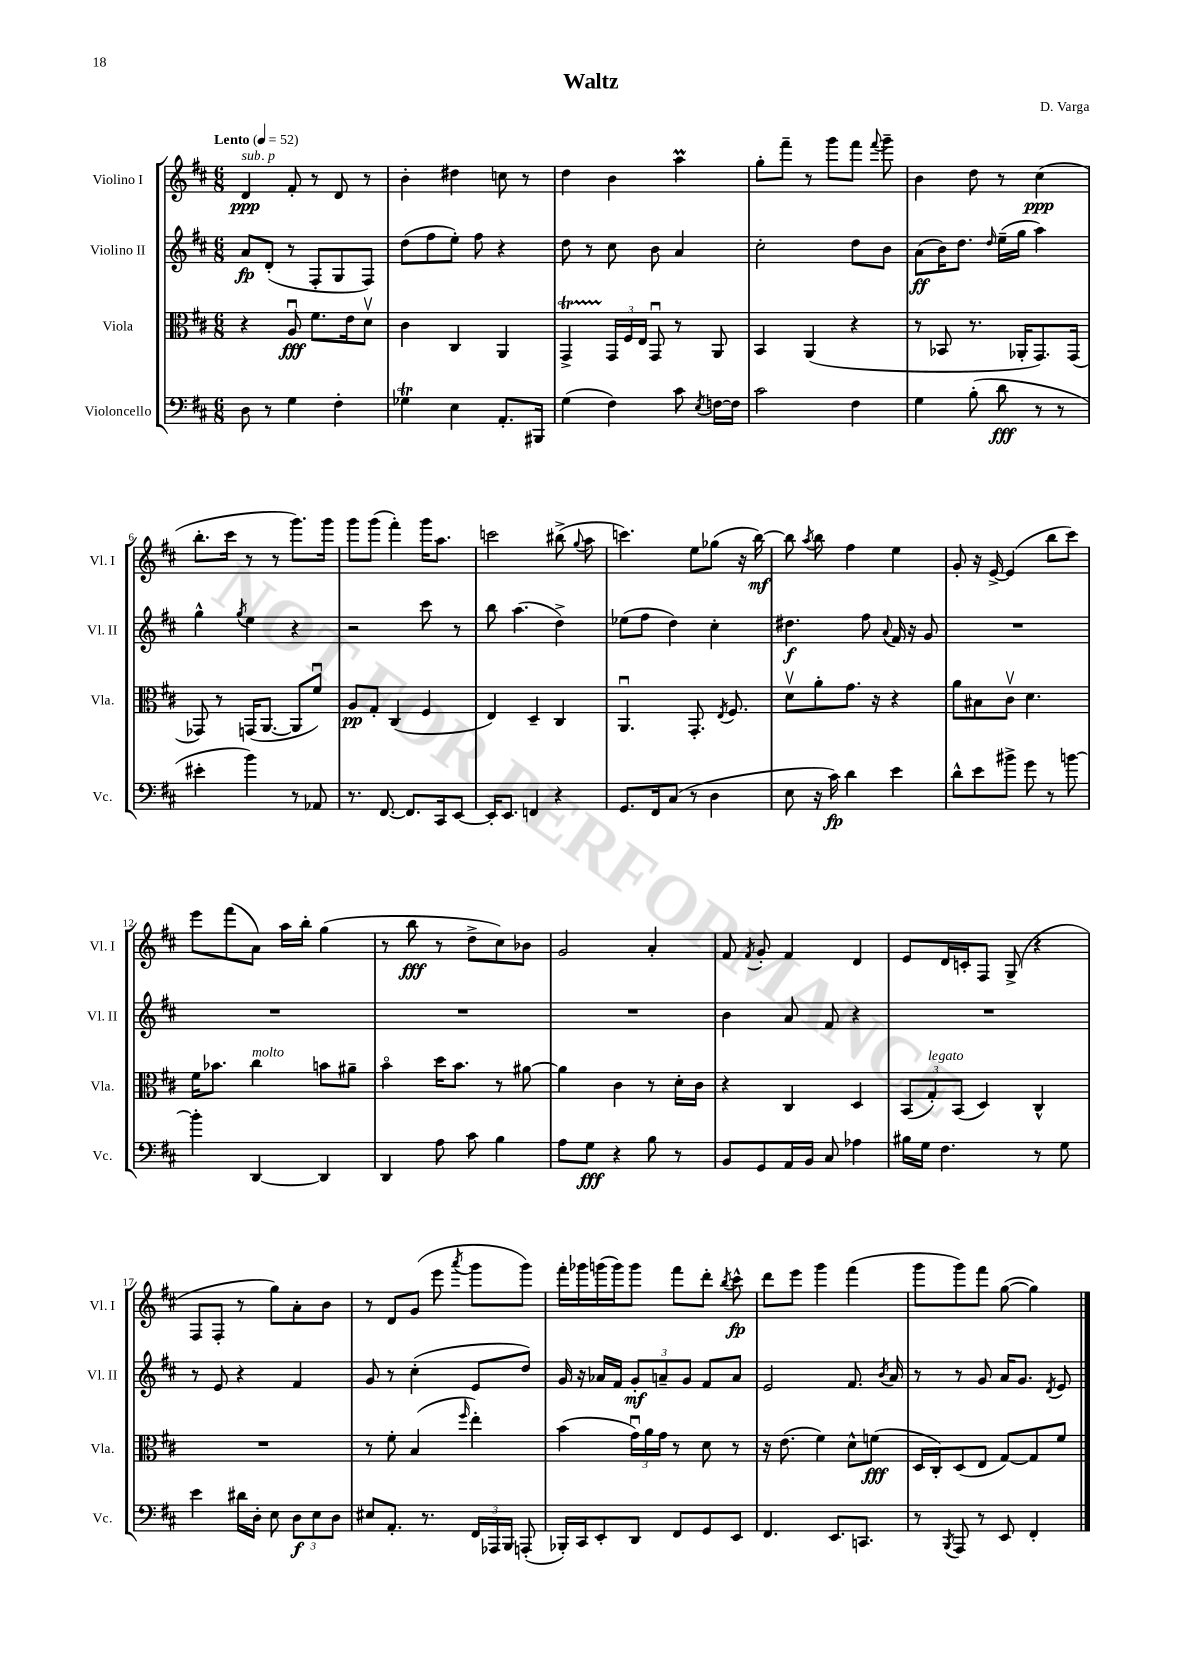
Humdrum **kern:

**kern	**kern	**kern	**kern
*staff4	*staff3	*staff2	*staff1
*clefF4	*clefC3	*clefG2	*clefG2
*k[f#c#]	*k[f#c#]	*k[f#c#]	*k[f#c#]
*M6/8	*M6/8	*M6/8	*M6/8
*MM52	*MM52	*MM52	*MM52
8D	4r	8a	4d
8r	.	(8d'	.
4G	8Au	8r	8f#'
.	8.f#	8F#'	8r
4F#'	.	8G	8d
.	16e	.	.
.	8dv	8F#)	8r
=	=	=	=
4G-	4c#	(8dd	4b'
.	.	8ff#	.
4E	4C#	8ee')	4dd#
.	.	8ff#	.
8.AA'	4AA	4r	8cc
.	.	.	8r
16BBB#	.	.	.
=	=	=	=
(4G	4GG^	8dd	4dd
.	.	8r	.
4F#)	24GG	8cc#	4b
.	24F#	.	.
.	24E	.	.
.	8GGu	8b	.
8c#	8r	4a	4aa
8qE	.	.	.
[16F	8AA	.	.
16F]	.	.	.
=	=	=	=
2c#	4BB	2cc#'	8gg'
.	.	.	8fff#~
.	(4AA	.	8r
.	.	.	8ggg
4F#	4r	8dd	8fff#
.	.	.	8qqfff#
.	.	8b	8ggg~
=	=	=	=
4G	8r	(8a	4b
.	8BB-	16b)	.
.	.	8.dd	.
(8B'	8.r	.	8dd
.	.	16qqdd	.
8d	.	(16ee~	8r
.	16AA-'	16gg	.
8r	8.GG)	4aa)	(4cc#
8r	.	.	.
.	(16GG	.	.
=	=	=	=
4e#'	8GG-)	4gg^^	8.bb'
.	8r	.	.
.	.	.	16ccc#
.	.	8qgg	.
4b)	(16GG	4ee	8r
.	[8.AA	.	.
.	.	.	8r
8r	8AA]	4r	8.ggg)
8AA-	8f#u)	.	.
.	.	.	16ggg
=	=	=	=
8.r	8A	2r	8ggg
.	8G'	.	(8ggg
[8.FF#	.	.	.
.	(4C#	.	4fff#')
8.FF#]	.	.	.
.	4F#	8ccc#	16ggg
16CC#	.	.	8.aa
[8EE	.	8r	.
=	=	=	=
16EE']	4E)	8bb	2ccc
8.EE	.	.	.
.	.	(4.aa	.
4FF	4D~	.	.
4r	4C#	4dd^)	(8bb#^
.	.	.	8qqgg
.	.	.	8aa
=	=	=	=
8.GG	4.AAu	(8ee-	4.ccc)
.	.	8ff#	.
16FF#	.	.	.
(8C#	.	4dd)	.
8r	8.GG'	.	8ee
4D	.	4cc#'	(8gg-
.	8qE	.	.
.	8.F#	.	.
.	.	.	16r
.	.	.	[16bb)
=	=	=	=
8E	8dv	4.dd#	8bb]
.	.	.	8qaa
16r	8a'	.	8bb
16c#)	.	.	.
4d	8.g	.	4ff#
.	.	8ff#	.
.	16r	.	.
.	.	8qqa	.
4e	4r	16f#	4ee
.	.	16r	.
.	.	8g	.
=	=	=	=
8d^^	8a	2.r	8g'
8e	8B#	.	16r
.	.	.	[16e^
8b#^	8c#v	.	(4e]
8g	4.d	.	.
8r	.	.	8bb
[8b	.	.	8ccc#)
=	=	=	=
4b']	16f#	2.r	8eee
.	8.b-	.	.
.	.	.	(8fff#
[4DD	4cc#	.	8a)
.	.	.	16aa
.	.	.	16bb'
4DD]	8b	.	(4gg
.	8a#~	.	.
=	=	=	=
4DD	4bo	2.r	8r
.	.	.	8bb
8A	16dd	.	8r
.	8.b	.	.
8c#	.	.	8dd^
4B	8r	.	8cc#)
.	[8a#	.	8b-
=	=	=	=
8A	4a#]	2.r	2g
8G	.	.	.
4r	4c#	.	.
8B	8r	.	4a'
8r	16d'	.	.
.	16c#	.	.
=	=	=	=
8BB	4r	4b	8f#
.	.	.	8qf#
8GG	.	.	8g'
16AA	4C#	8a	4f#
16BB	.	.	.
8C#	.	8f#	.
4A-	4D	4r	4d
=	=	=	=
16B#	(12BB	2.r	8e
16G	.	.	.
.	12G')	.	.
4.F#	.	.	16d
.	(12BB	.	.
.	.	.	16c'
.	4D)	.	8F#
.	.	.	(8G^
8r	4C#^^	.	4r
8G	.	.	.
=	=	=	=
4e	2.r	8r	8F#
.	.	8e	8F#'
16d#	.	4r	8r
16D'	.	.	.
8E	.	.	8gg)
12D	.	4f#	8a'
12E	.	.	.
.	.	.	8b
12D	.	.	.
=	=	=	=
8E#	8r	8g	8r
8.AA'	8f#'	8r	8d
.	(4B	(4cc#'	(8g
8.r	.	.	.
.	.	.	8eee
.	16qqff#	.	8qaaa
24FF#	4ee')	8e	8ggg
24AAA-	.	.	.
24BBB	.	.	.
(8AAA'	.	8dd)	8ggg)
=	=	=	=
16BBB-')	(4b	16g	16fff#'
16CC#	.	16r	16ggg-
8EE'	.	16a-	(16ggg
.	.	16f#	16ggg)
8DD	24gu)	12g'	8ggg
.	24a	.	.
.	24g	12a~	.
8FF#	8r	.	8fff#
.	.	12g	.
8GG	8d	8f#	8ddd'
.	.	.	8qbb
8EE	8r	8a	8ccc#^^
=	=	=	=
4.FF#	16r	2e	8ddd
.	(8.e	.	.
.	.	.	8eee
.	4f#)	.	4ggg
8.EE	.	.	.
.	8d^^	8.f#	(4fff#
8.CC	.	.	.
.	(8f	.	.
.	.	8qb	.
.	.	16a	.
=	=	=	=
8r	16D	8r	8ggg
.	16C#')	.	.
8qBBB	.	.	.
8AAA	(8D	8r	8ggg)
8r	8E	8g	8fff#
8EE	[8G)	16a	([8gg
.	.	8.g	.
4FF#'	8G]	.	4gg])
.	.	8qd	.
.	8f#	8e	.
==	==	==	==
*-	*-	*-	*-
